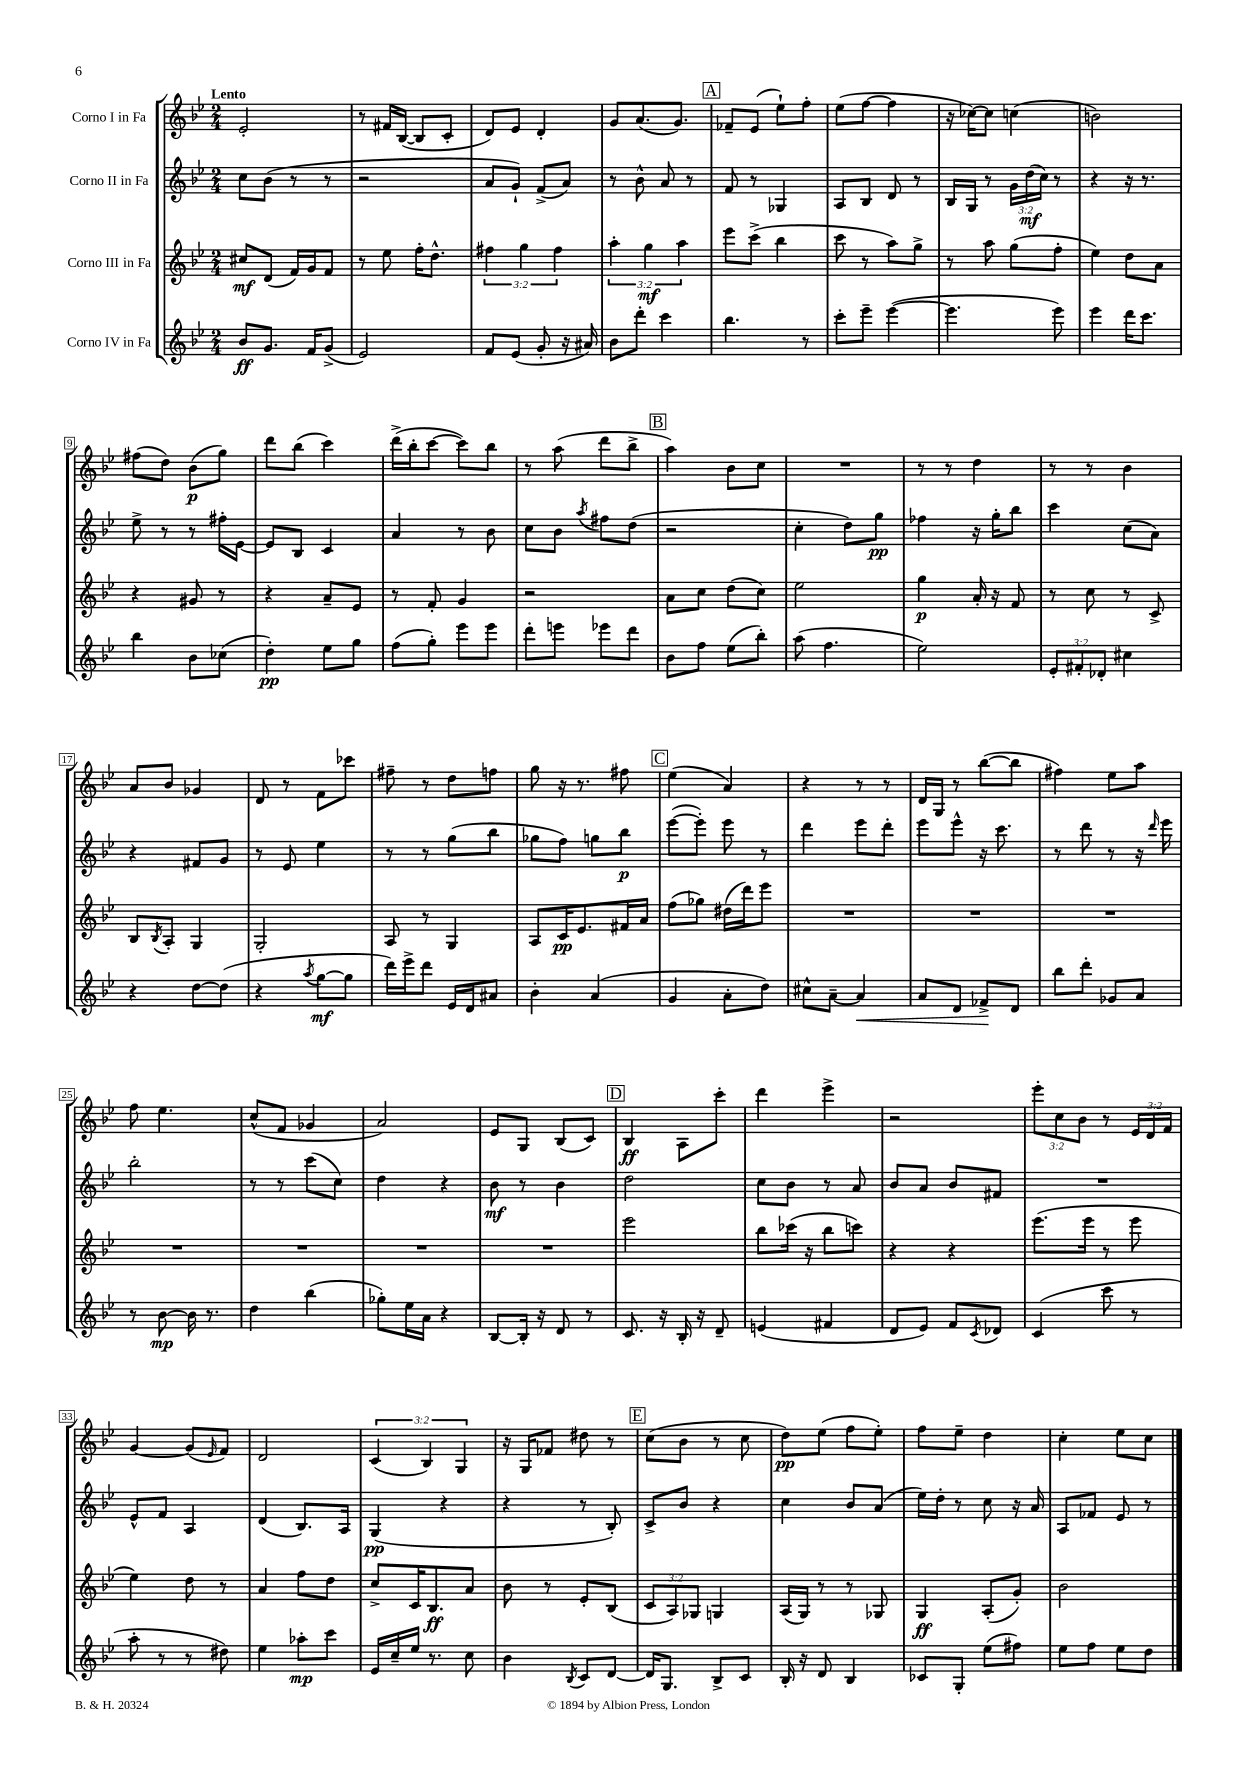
<<
\new StaffGroup <<
\new Staff = "s0" \with { instrumentName = "Corno I in Fa" } {
    \clef treble \key bes \major \numericTimeSignature \time 2/4 \override Staff.TupletNumber.text = #tuplet-number::calc-fraction-text \tempo "Lento"
    ees'2-. |
    r8 fis'16 bes16~( bes8 c'8-. |
    d'8) ees'8 d'4-. |
    g'8 a'8.( g'8.) |
    \mark \markup { \box "A" } fes'8-- ees'8( ees''8-!) f''8-. |
    ees''8( f''8~ f''4 |
    r16 ces''16~) ces''8 c''4( |
    b'2) |
    fis''8( d''8) bes'8\p( g''8) |
    d'''8 bes''8( c'''4) |
    d'''16->( bes''16-. c'''8~ c'''8) bes''8 |
    r8 a''8( d'''8 bes''8-> |
    \mark \markup { \box "B" } a''4) bes'8 c''8 |
    R2 |
    r8 r8 d''4 |
    r8 r8 bes'4 |
    a'8 bes'8 ges'4 |
    d'8 r8 f'8 ces'''8 |
    fis''8-- r8 d''8 f''8 |
    g''8 r16 r8. fis''8 |
    \mark \markup { \box "C" } ees''4( a'4) |
    r4 r8 r8 |
    d'16 g16 r8 bes''8~( bes''8 |
    fis''4) ees''8 a''8 |
    f''8 ees''4. |
    c''8-^( f'8 ges'4 |
    a'2) |
    ees'8 g8 bes8( c'8) |
    \mark \markup { \box "D" } bes4\ff a8 c'''8-. |
    d'''4 ees'''4-> |
    r2 |
    \tuplet 3/2 { ees'''8-. c''8 bes'8 } r8 \tuplet 3/2 { ees'16 d'16 f'16 } |
    g'4~ g'8( \grace { ees'16 } f'8) |
    d'2 |
    \tuplet 3/2 { c'4( bes4) g4 } |
    r16 g16 fes'8 dis''8 r8 |
    \mark \markup { \box "E" } c''8( bes'8 r8 c''8 |
    d''8\pp) ees''8( f''8 ees''8-.) |
    f''8 ees''8-- d''4 |
    c''4-. ees''8 c''8 \bar "|." |
}
\new Staff = "s1" \with { instrumentName = "Corno II in Fa" } {
    \clef treble \key bes \major \numericTimeSignature \time 2/4 \override Staff.TupletNumber.text = #tuplet-number::calc-fraction-text
    c''8 bes'8( r8 r8 |
    r2 |
    a'8 g'8-!) f'8->( a'8) |
    r8 bes'8-^ a'8 r8 |
    \mark \markup { \box "A" } f'8 r8 ges4 |
    a8 bes8 d'8 r8 |
    bes16 g16 r8 \tuplet 3/2 { g'16 d''16\mf( c''16) } r8 |
    r4 r16 r8. |
    ees''8-> r8 r8 fis''16-. ees'16~ |
    ees'8 bes8 c'4 |
    a'4 r8 bes'8 |
    c''8 bes'8 \acciaccatura { a''8 } fis''8 d''8( |
    \mark \markup { \box "B" } r2 |
    c''4-. d''8) g''8\pp |
    fes''4 r16 g''16-. bes''8 |
    c'''4 c''8( a'8) |
    r4 fis'8 g'8 |
    r8 ees'8 ees''4 |
    r8 r8 g''8( bes''8 |
    ges''8 f''8) g''8 bes''8\p |
    \mark \markup { \box "C" } ees'''8~( ees'''8-.) ees'''8 r8 |
    d'''4 ees'''8 d'''8-. |
    ees'''8 ees'''8-^ r16 c'''8. |
    r8 d'''8 r8 r16 \grace { d'''16 } ees'''16 |
    bes''2-. |
    r8 r8 c'''8( c''8) |
    d''4 r4 |
    bes'8\mf r8 bes'4 |
    \mark \markup { \box "D" } d''2 |
    c''8 bes'8 r8 a'8 |
    bes'8 a'8 bes'8 fis'8 |
    R2 |
    ees'8-^ f'8 a4 |
    d'4( bes8.) a16 |
    g4\pp( r4 |
    r4 r8 bes8-.) |
    \mark \markup { \box "E" } c'8-> bes'8 r4 |
    c''4 bes'8 a'8( |
    ees''16) d''16-. r8 c''8 r16 a'16 |
    a8 fes'8 ees'8 r8 \bar "|." |
}
\new Staff = "s2" \with { instrumentName = "Corno III in Fa" } {
    \clef treble \key bes \major \numericTimeSignature \time 2/4 \override Staff.TupletNumber.text = #tuplet-number::calc-fraction-text
    cis''8\mf d'8( f'16) g'16 f'8 |
    r8 ees''8 f''16-. d''8.-^ |
    \tuplet 3/2 { fis''4 g''4 fis''4 } |
    \tuplet 3/2 { a''4-. g''4\mf a''4 } |
    \mark \markup { \box "A" } ees'''8 c'''8->( bes''4 |
    c'''8 r8 a''8) g''8-> |
    r8 a''8 g''8( f''8-. |
    ees''4) d''8 a'8 |
    r4 gis'8 r8 |
    r4 a'8-- ees'8 |
    r8 f'8-. g'4 |
    r2 |
    \mark \markup { \box "B" } a'8 c''8 d''8( c''8) |
    ees''2 |
    g''4\p a'16-. r16 f'8 |
    r8 c''8 r8 c'8-> |
    bes8 \acciaccatura { bes8 } a8-. g4 |
    g2-. |
    a8 r8 g4 |
    a8 c'16\pp ees'8. fis'16 a'16 |
    \mark \markup { \box "C" } f''8( ges''8) dis''16( d'''16) ees'''8 |
    R2 |
    R2 |
    R2 |
    R2 |
    R2 |
    R2 |
    R2 |
    \mark \markup { \box "D" } ees'''2 |
    bes''8 ces'''16( r16 bes''8 c'''8) |
    r4 r4 |
    ees'''8.( ees'''16 r8 ees'''8 |
    ees''4) d''8 r8 |
    a'4 f''8 d''8 |
    c''8-> c'16 bes8.\ff a'8 |
    bes'8 r8 ees'8-. bes8( |
    \mark \markup { \box "E" } \tuplet 3/2 { c'8 a8) ges8 } g4 |
    a16( g16) r8 r8 ges8 |
    g4\ff a8-.( g'8-.) |
    bes'2 \bar "|." |
}
\new Staff = "s3" \with { instrumentName = "Corno IV in Fa" } {
    \clef treble \key bes \major \numericTimeSignature \time 2/4 \override Staff.TupletNumber.text = #tuplet-number::calc-fraction-text
    bes'8\ff g'8. f'16 g'8->( |
    ees'2) |
    f'8 ees'8( g'8-. r16 ais'16) |
    bes'8 d'''8-. c'''4 |
    \mark \markup { \box "A" } bes''4. r8 |
    c'''8-. ees'''8-- ees'''4~( |
    ees'''4. ees'''8) |
    ees'''4 d'''16 c'''8. |
    bes''4 bes'8 ces''8( |
    d''4-.\pp) ees''8 g''8 |
    f''8( g''8-.) ees'''8 ees'''8 |
    d'''8-. e'''8 ees'''8 d'''8 |
    \mark \markup { \box "B" } bes'8 f''8 ees''8( bes''8-.) |
    a''8( f''4. |
    ees''2) |
    \tuplet 3/2 { ees'8-. fis'8-. des'8-. } cis''4 |
    r4 d''8~ d''8( |
    r4 \acciaccatura { a''8 } g''8~\mf g''8 |
    d'''16) ees'''16-> d'''8 ees'16 d'16 ais'8 |
    bes'4-. a'4( |
    \mark \markup { \box "C" } g'4 a'8-. d''8) |
    cis''8-^ a'8~-- a'4\< |
    a'8 d'8 fes'8->\! d'8 |
    bes''8 d'''8-. ges'8 a'8 |
    r8 bes'8~\mp bes'16 r8. |
    d''4 bes''4( |
    ges''8-.) ees''16 a'16 r4 |
    bes8~ bes16-. r16 d'8 r8 |
    \mark \markup { \box "D" } c'8. r16 bes16-. r16 d'8-- |
    e'4( fis'4 |
    d'8 ees'8) f'8 \acciaccatura { c'8 } des'8 |
    c'4( c'''8 r8 |
    a''8-. r8 r8 dis''8) |
    ees''4 aes''8-.\mp c'''8 |
    ees'16 c''16-- ees''16 r8. c''8 |
    bes'4 \acciaccatura { bes8 } c'8 d'8~ |
    \mark \markup { \box "E" } d'16 g8. bes8-> c'8 |
    bes16-. r16 d'8 bes4 |
    ces'8 g8-. ees''8( fis''8) |
    ees''8 f''8 ees''8 d''8 \bar "|." |
}
>>
>>
\layout { \context { \Score \override BarNumber.stencil = #(make-stencil-boxer 0.1 0.3 ly:text-interface::print) } }
